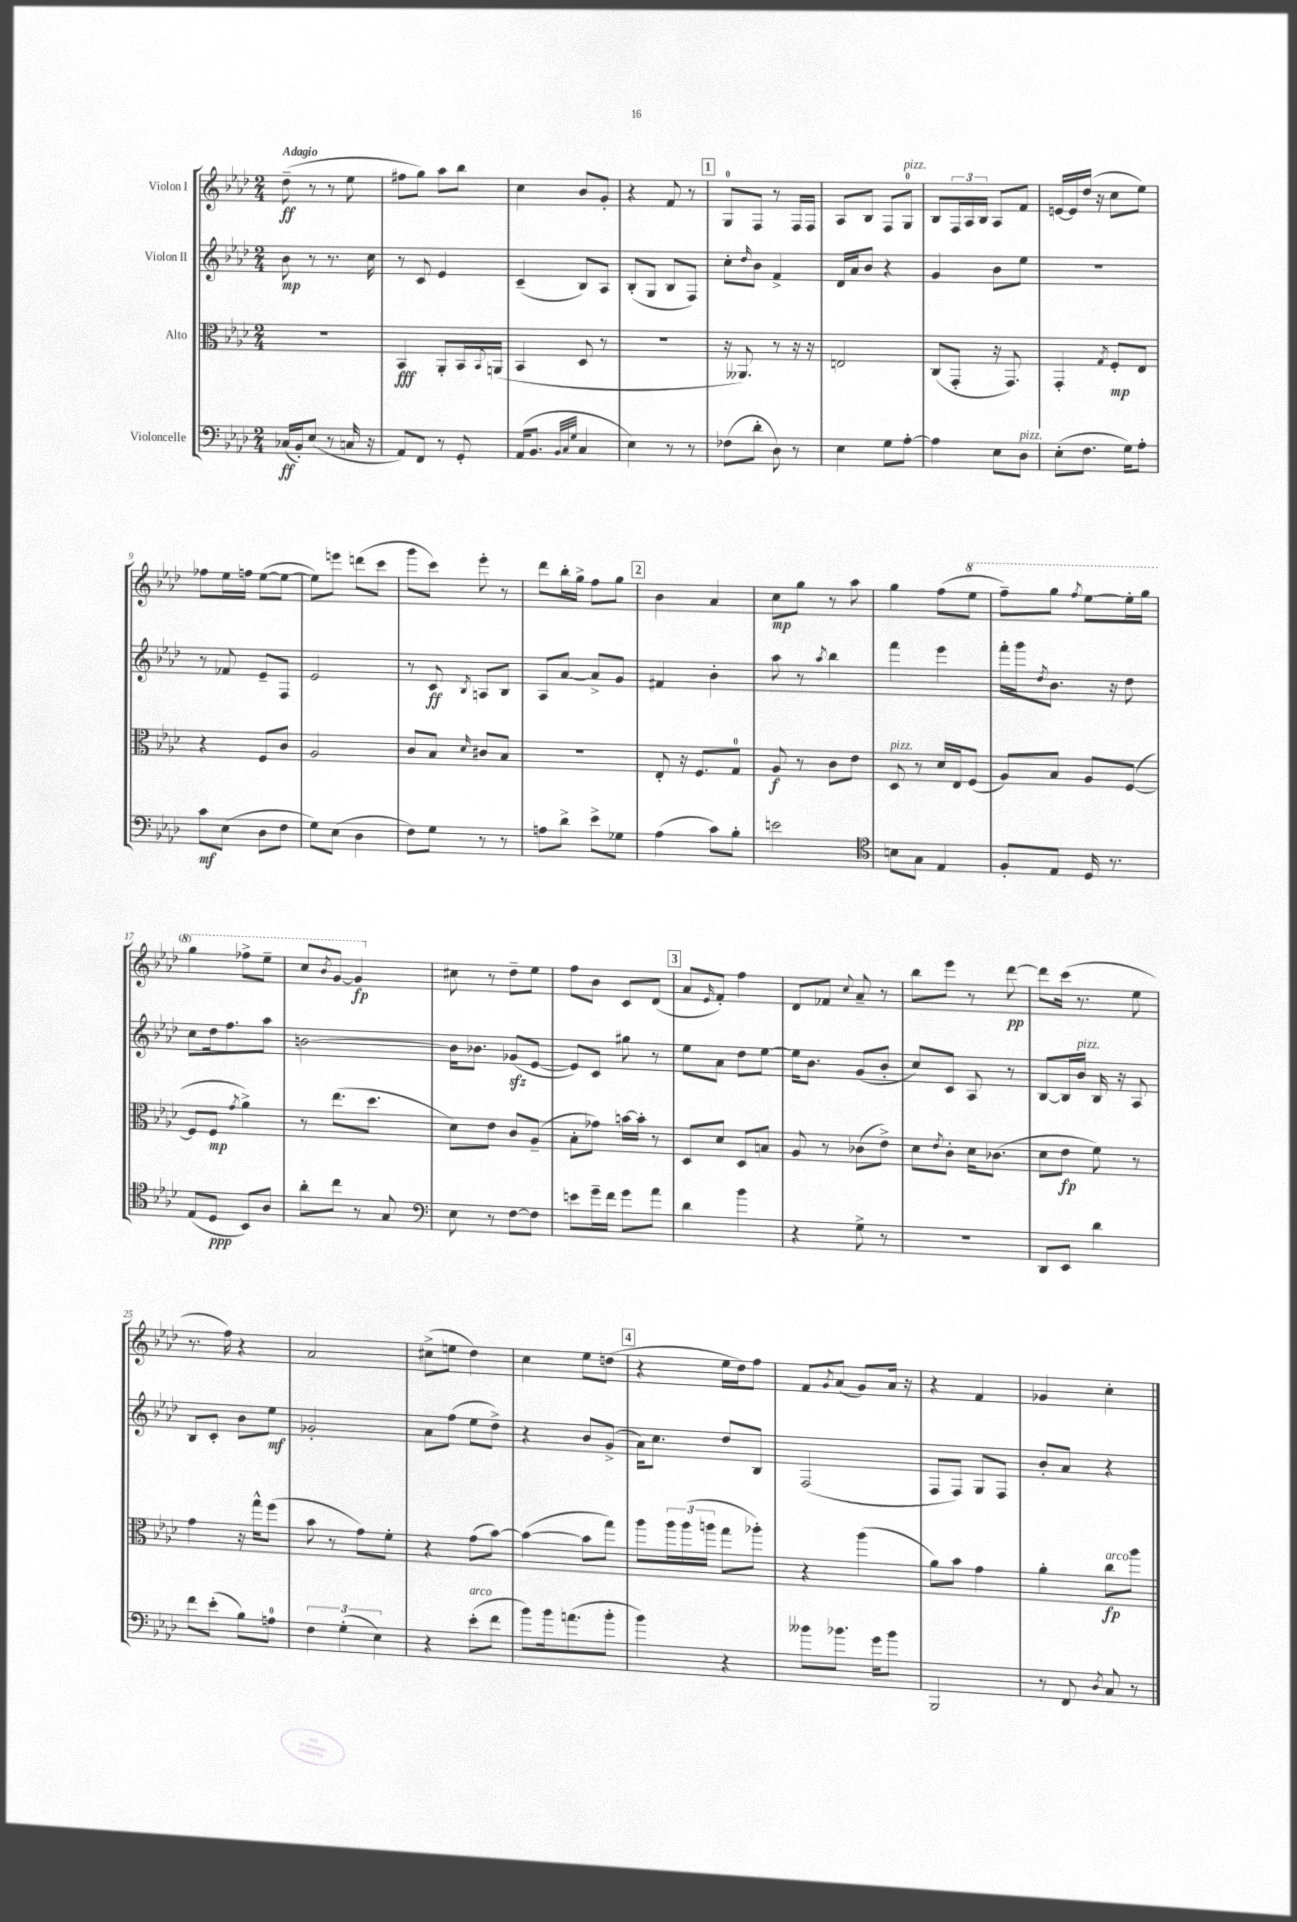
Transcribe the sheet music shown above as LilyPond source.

<<
\new StaffGroup <<
\new Staff = "s0" \with { instrumentName = "Violon I" } {
    \clef treble \key aes \major \numericTimeSignature \time 2/4 \tempo "Adagio"
    des''8--\ff( r8 r8 ees''8 |
    fis''8 g''8) aes''8 bes''8 |
    c''4 bes'8 g'8-. |
    r4 f'8 r8 |
    \mark \markup { \box "1" } g8-0 f8 r8 f16 f16 |
    aes8 bes8 f8 g8-0^\markup { \italic "pizz." } |
    bes8 \tuplet 3/2 { f16 aes16 bes16 } aes8 f'8 |
    e'16~ e'16 des''16( r16 c''8 ees''8) |
    fes''8 ees''16 f''16 ees''8~( ees''8~ |
    ees''8) e'''8 d'''8( c'''8 |
    g'''8 c'''8) ees'''8-. r8 |
    des'''8 bes''16-. g''16-> f''8 g''8 |
    \mark \markup { \box "2" } bes'4 aes'4 |
    c''8\mp g''8 r8 aes''8 |
    g''4 f''8( \ottava #1 ees'''8 |
    f'''8--) g'''8 \acciaccatura { f'''8 } ees'''8~ ees'''16-. g'''16 |
    g'''4 fes'''8-> ees'''8-- |
    c'''8 \acciaccatura { bes''8 } g''8~ g''4\fp \ottava #0 |
    cis''8 r8 des''8-- ees''8 |
    f''8 bes'8 c'8 des'8( |
    \mark \markup { \box "3" } aes'8 \grace { ees'16 } f'8-.) f''4 |
    des'8 fes'8 \appoggiatura { c''8 } aes'8-- r8 |
    bes''8 ees'''8 r8 des'''8~\pp |
    des'''8 c'''16( r8. ees''8 |
    r8. f''16) r4 |
    aes'2 |
    cis''8->( e''8 des''4) |
    c''4 ees''8 d''8( |
    \mark \markup { \box "4" } r4 ees''16 des''16) f''8 |
    f'8 \acciaccatura { g'8 } aes'8( g'8) aes'16 r16 |
    r4 f'4 |
    ges'4 c''4-. \bar "|." |
}
\new Staff = "s1" \with { instrumentName = "Violon II" } {
    \clef treble \key aes \major \numericTimeSignature \time 2/4
    bes'8\mp r8 r8. c''16 |
    r8 c'8 ees'4 |
    c'4--( bes8) aes8 |
    bes8-.( g8 bes8 f8) |
    \mark \markup { \box "1" } c''8-. \grace { des''16 } bes'8 f'4-> |
    des'16 aes'16 bes'8 r4 |
    g'4 bes'8 ees''8 |
    R2 |
    r8 fes'8 ees'8-- f8 |
    ees'2 |
    r8 c'8\ff \acciaccatura { bes8 } a8 bes8 |
    aes8 aes'8~ aes'8-> g'8 |
    \mark \markup { \box "2" } fis'4 bes'4-. |
    aes''8 r8 \acciaccatura { aes''8 } bes''4 |
    f'''4 ees'''4 |
    f'''16-. g'''16 \acciaccatura { des''8 } bes'8. r16 des''8 |
    c''8 des''16 f''8. aes''8 |
    b'2~ |
    b'16 bes'8. ges'8\sfz( ees'8~ |
    ees'8) c'8 gis''8 r8 |
    \mark \markup { \box "3" } ees''8 aes'8 des''8 ees''8~ |
    ees''16 bes'8. g'8( bes'8-. |
    c''8) c'8 aes8 r8 |
    bes8~ bes16 bes'16^\markup { \italic "pizz." } bes16 r16 aes8 |
    bes8 c'8-. bes'8 ees''8\mf |
    ges'2-. |
    aes'8 f''8( ees''8 des''8->) |
    r4 bes'8 g'8->( |
    \mark \markup { \box "4" } aes'16) c''8. des''8 bes8 |
    f2( |
    f8 f8) g8 f8 |
    bes'8-. aes'8 r4 \bar "|." |
}
\new Staff = "s2" \with { instrumentName = "Alto" } {
    \clef alto \key aes \major \numericTimeSignature \time 2/4
    R2 |
    bes,4\fff aes,8-. bes,16 \appoggiatura { bes,8 } a,16( |
    bes,4 des8 r8 |
    r2 |
    \mark \markup { \box "1" } r16 aeses,8.) r8 r16 r16 |
    e2 |
    c8( g,8-. r16 g,8.) |
    g,4-. \acciaccatura { g8 } f8-.\mp ees8 |
    r4 f8 c'8 |
    aes2 |
    c'8 bes8 \grace { des'16 } cis'8 bes8 |
    R2 |
    \mark \markup { \box "2" } ees8-. r16 f8. g8-0 |
    aes8\f r8 c'8 ees'8 |
    des8^\markup { \italic "pizz." } r8 des'16 ees16 f8( |
    aes8) bes8 aes8 f8~( |
    f8 f8\mp \acciaccatura { g'8 } aes'4->) |
    r8 ees''8.( des''8. |
    des'8) ees'8 c'8 aes8--( |
    bes8-. ges'8) b'16~ b'16-. r8 |
    \mark \markup { \box "3" } des8 des'8 des8 b8 |
    aes8 r8 ces'8( ees'8->) |
    des'8 \acciaccatura { ees'8 } c'8-. des'16 ces'8.( |
    des'8 ees'8\fp f'8) r8 |
    g'4 r16 g''16-^ f''8( |
    bes'8 r8 g'8) f'8-. |
    r4 g'8( bes'8~) |
    bes'4~( bes'8 g''8) |
    \mark \markup { \box "4" } aes''8 \tuplet 3/2 { aes''16 aes''16( a''16 } g''8 aes''8-.) |
    r4 aes''4( |
    aes'8) bes'8 g'4 |
    aes'4-. c''8\fp^\markup { \italic "arco" } aes''8 \bar "|." |
}
\new Staff = "s3" \with { instrumentName = "Violoncelle" } {
    \clef bass \key aes \major \numericTimeSignature \time 2/4
    ces16\ff( bes,16-.) ees8( r8 c16 r16 |
    aes,8) f,8 r8 g,8-. |
    aes,16( bes,8. \grace { bes,32 c32 g32 } c4 |
    ees4) r8 r8 |
    \mark \markup { \box "1" } fes8( des'8-. des8) r8 |
    ees4 g8 aes8~-. |
    aes4 ees8 des8^\markup { \italic "pizz." } |
    ees8-.( f8. g16) aes8-. |
    c'8\mf ees8( des8 f8 |
    g8) ees8( des4 |
    f8) g8 r8 r8 |
    a8 des'8-> ees'8-> ges8 |
    \mark \markup { \box "2" } aes4( c'8) bes8-. |
    e'2 |
    \clef tenor b8 g8 ees4 |
    f8-. ees8 des16 r8. |
    ees8( des8\ppp bes,8) aes8 |
    aes'8-. c''8 r8 g8 |
    \clef bass ees8 r8 f8~ f8 |
    e'8 g'16-- f'16 g'8 aes'8 |
    \mark \markup { \box "3" } des'4 bes'4 |
    r4 g8-> r8 |
    R2 |
    des,8 ees,8 des'4 |
    f'8 ees'8-.( bes8) a8-0 |
    \tuplet 3/2 { f4 g4-.( ees4) } |
    r4 ees'8-.^\markup { \italic "arco" }( f'8 |
    bes'8) bes'16 a'8.( bes'8-. |
    \mark \markup { \box "4" } bes'4) r4 |
    beses'8 bes'8. g'16 bes'8 |
    bes,,2 |
    r8 f,8 \acciaccatura { des8 } c8 r8 \bar "|." |
}
>>
>>
